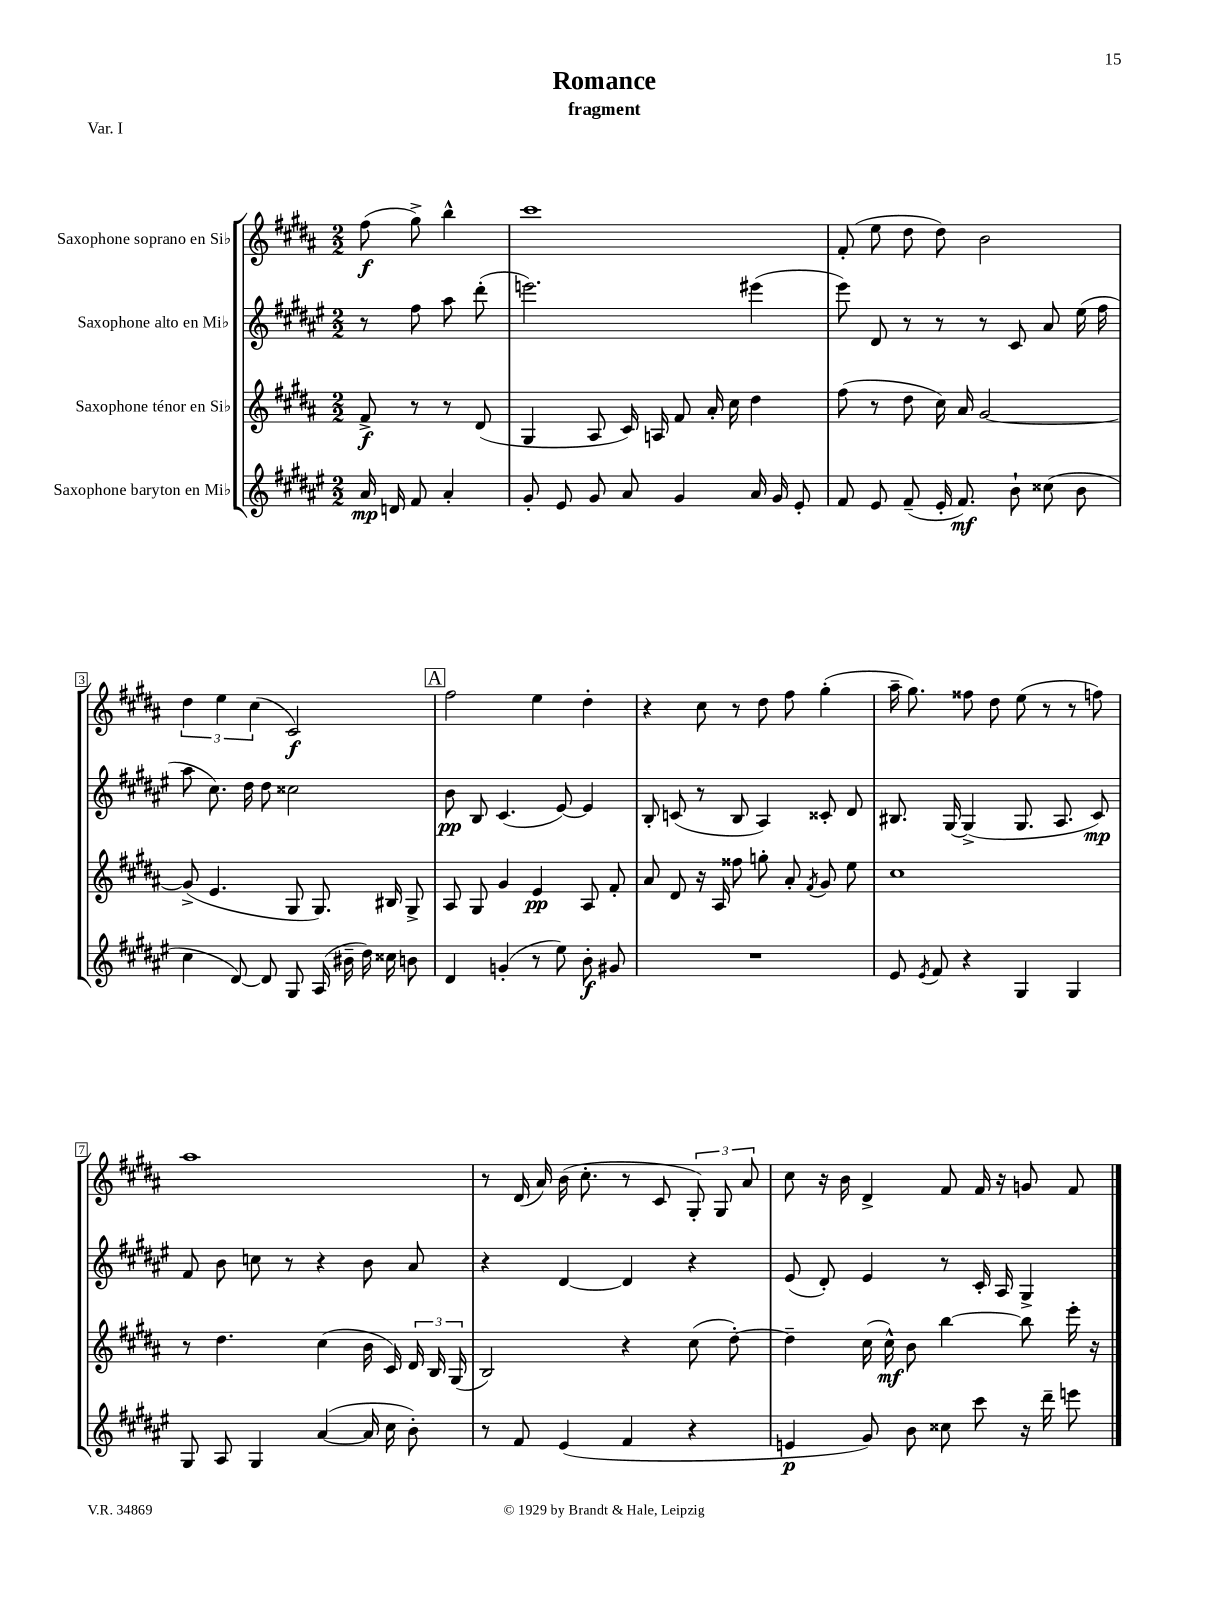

**kern	**kern	**kern	**kern
*staff4	*staff3	*staff2	*staff1
*clefG2	*clefG2	*clefG2	*clefG2
*k[f#c#g#d#a#e#]	*k[f#c#g#d#a#]	*k[f#c#g#d#a#e#]	*k[f#c#g#d#a#]
*M2/2	*M2/2	*M2/2	*M2/2
16a#	8f#^	8r	(8ff#
16d	.	.	.
8f#	8r	8ff#	8gg#^)
4a#'	8r	8aa#	4bb^^
.	(8d#	(8ddd#'	.
=	=	=	=
8g#'	4G#	2.eee)	1ccc#
8e#	.	.	.
8g#	8A#	.	.
8a#	16c#)	.	.
.	16A	.	.
4g#	8f#	.	.
.	16a#'	.	.
.	16cc#	.	.
16a#	4dd#	(4eee#	.
16g#	.	.	.
8e#'	.	.	.
=	=	=	=
8f#	(8ff#	8eee#)	(8f#'
8e#	8r	8d#	8ee
(8f#~	8dd#	8r	8dd#
16e#'	16cc#)	8r	8dd#)
8.f#)	16a#	.	.
.	[2g#	8r	2b
8b`	.	8c#	.
(8cc##	.	8a#	.
8b	.	(16ee#	.
.	.	16ff#	.
=	=	=	=
4cc#	(8g#^]	8aa#	6dd#
.	4.e	8.cc#)	.
.	.	.	6ee
[8d#)	.	.	.
.	.	16dd#	.
.	.	.	(6cc#
8d#]	.	8dd#	.
8G#	8G#	2cc##	2c#)
(16A#	8.G#)	.	.
16b#~	.	.	.
16dd#)	.	.	.
16cc##	16B#	.	.
8b	8G#^	.	.
=	=	=	=
4d#	8A#	8b	2ff#
.	8G#	8B	.
(4g'	4g#	(4.c#	.
8r	4e	.	4ee
8ee#)	.	[8e#)	.
8b'	8A#	4e#]	4dd#'
8g#	8f#'	.	.
=	=	=	=
1r	8a#	8B'	4r
.	8d#	(8c	.
.	16r	8r	8cc#
.	16A#	.	.
.	8ff##	8B	8r
.	8gg'	4A#)	8dd#
.	8a#'	.	8ff#
.	8qf#	.	.
.	8g#	8c##'	(4gg#'
.	8ee	8d#	.
=	=	=	=
8e#	1cc#	8.B#	16aa#~
.	.	.	8.gg#)
8qe#	.	.	.
8f#	.	.	.
.	.	[16G#	.
4r	.	(4G#^]	8ff##
.	.	.	8dd#
4G#	.	8.G#	(8ee
.	.	.	8r
.	.	8.A#	.
4G#	.	.	8r
.	.	8c#)	8ff)
=	=	=	=
8G#	8r	8f#	1aa#
8A#	4.dd#	8b	.
4G#	.	8cc	.
.	.	8r	.
([4a#	(4cc#	4r	.
16a#]	16b	8b	.
16cc#	16c#)	.	.
8b')	24d#	8a#	.
.	24B	.	.
.	(24G#	.	.
=	=	=	=
8r	2B)	4r	8r
8f#	.	.	(16d#
.	.	.	16a#)
(4e#	.	[4d#	(16b
.	.	.	8.cc#'
4f#	4r	4d#]	8r
.	.	.	8c#
4r	(8cc#	4r	12G#')
.	.	.	12G#
.	[8dd#')	.	.
.	.	.	12a#
=	=	=	=
4e	4dd#~]	(8e#	8cc#
.	.	8d#')	16r
.	.	.	16b
8g#)	(16cc#	4e#	4d#^
.	16cc#^^)	.	.
8b	8b	.	.
8cc##	[4bb	8r	8f#
8ccc#	.	16c#'	16f#
.	.	16A#	16r
16r	8bb]	4G#^	8g
16ddd#~	.	.	.
8eee	16eee'	.	8f#
.	16r	.	.
==	==	==	==
*-	*-	*-	*-
